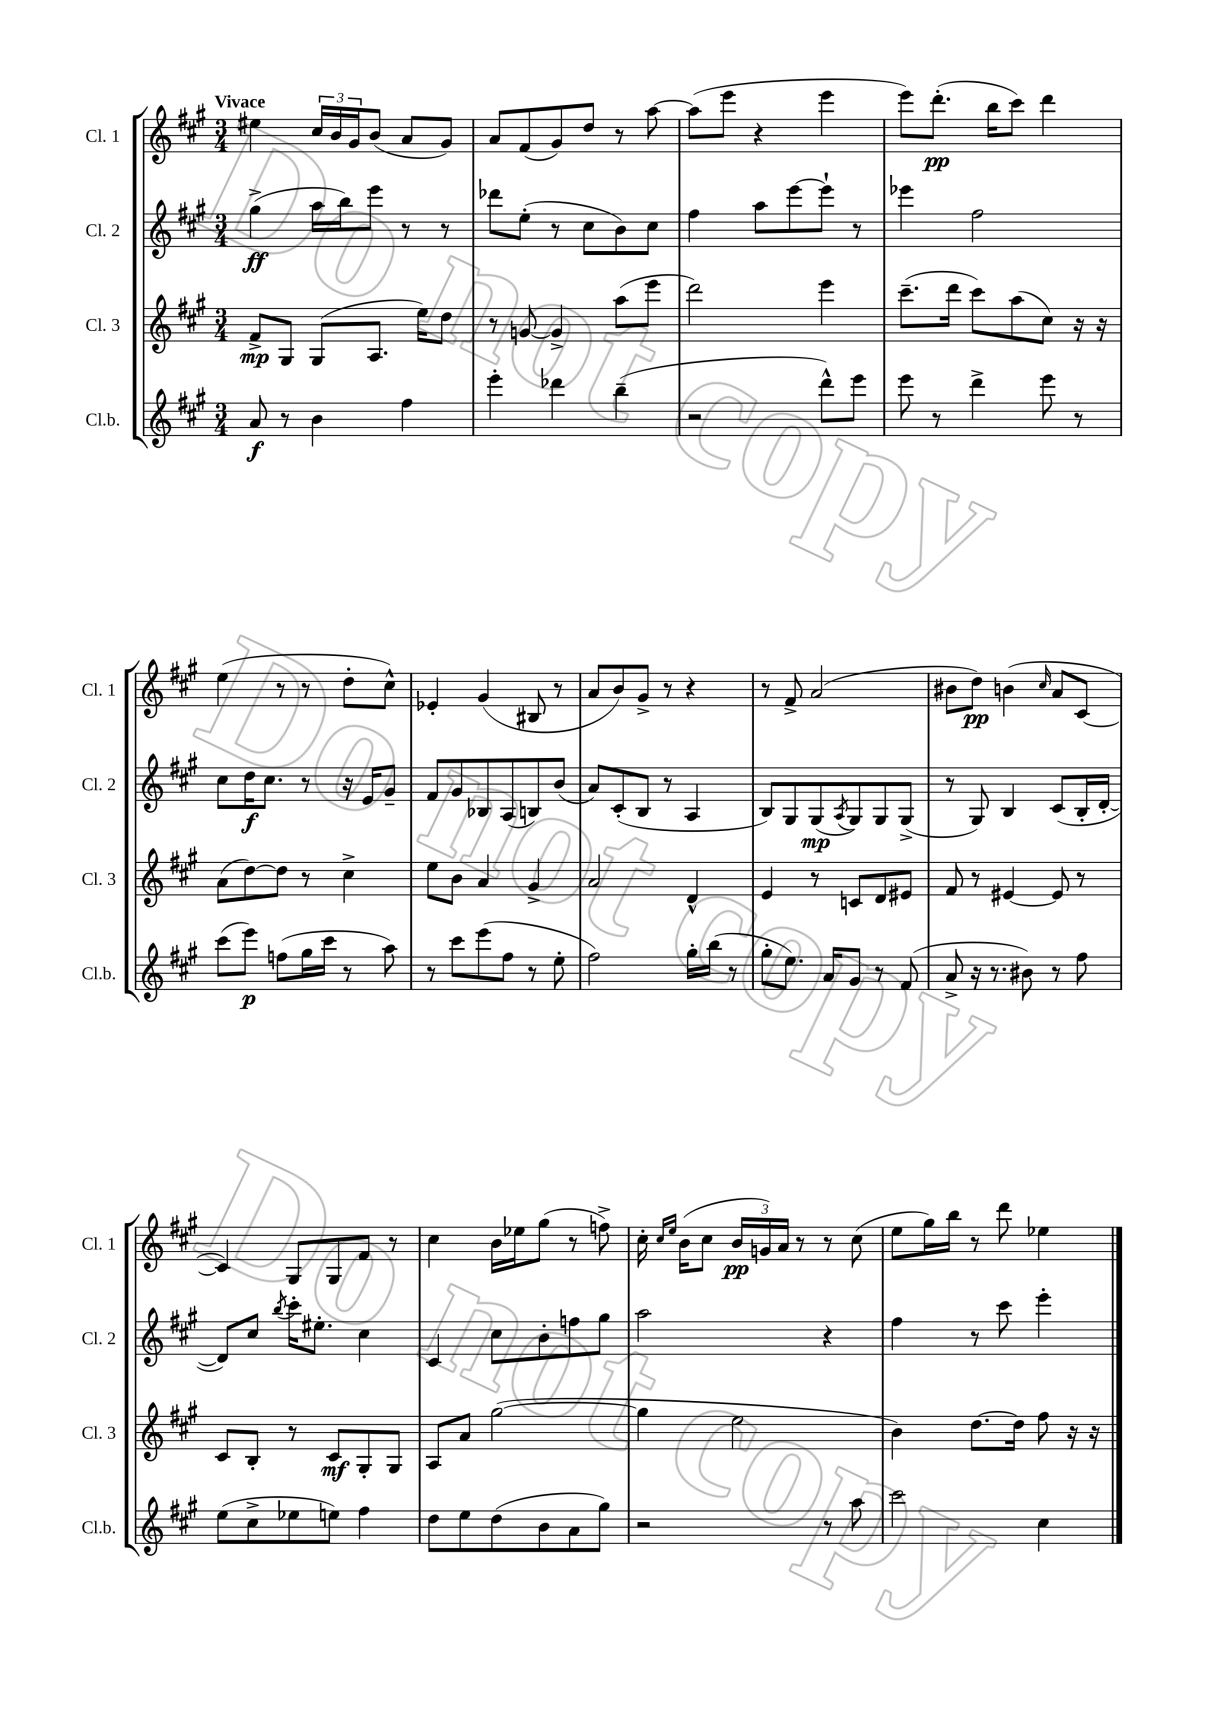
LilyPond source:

<<
\new StaffGroup <<
\new Staff = "s0" \with { instrumentName = "Cl. 1" shortInstrumentName = "Cl. 1" } {
    \clef treble \key a \major \numericTimeSignature \time 3/4 \tempo "Vivace"
    eis''4 \tuplet 3/2 { cis''16 b'16 gis'16 } b'8( a'8 gis'8) |
    a'8 fis'8( gis'8) d''8 r8 a''8~ |
    a''8( e'''8 r4 e'''4 |
    e'''8) d'''8.-.\pp( b''16 cis'''8) d'''4 |
    e''4( r8 r8 d''8-. cis''8-^) |
    ees'4-. gis'4( bis8 r8 |
    a'8 b'8) gis'8-> r8 r4 |
    r8 fis'8-> a'2( |
    bis'8 d''8\pp) b'4( \grace { cis''16 } a'8 cis'8~ |
    cis'4) gis8 gis8 fis'8 r8 |
    cis''4 b'16 ees''16 gis''8( r8 f''8->) |
    cis''16-. \grace { cis''16 e''16 } b'16( cis''8 \tuplet 3/2 { b'16\pp g'16) a'16 } r8 r8 cis''8( |
    e''8 gis''16) b''16 r8 d'''8 ees''4 \bar "|." |
}
\new Staff = "s1" \with { instrumentName = "Cl. 2" shortInstrumentName = "Cl. 2" } {
    \clef treble \key a \major \numericTimeSignature \time 3/4
    gis''4->\ff( a''16 b''16) e'''8 r8 r8 |
    des'''8 e''8-.( r8 cis''8 b'8) cis''8 |
    fis''4 a''8 e'''8~ e'''8-! r8 |
    ees'''4 fis''2 |
    cis''8 d''16\f cis''8. r8 r16 e'16 gis'8-- |
    fis'8 gis'8 bes8 a8( b8) b'8( |
    a'8) cis'8-.( b8 r8 a4 |
    b8) gis8 gis8\mp( \acciaccatura { a8 } gis8) gis8 gis8->( |
    r8 gis8) b4 cis'8( b16-. d'16~-. |
    d'8) cis''8 \acciaccatura { b''8 } cis'''16-. eis''8.-. cis''4 |
    cis'4 cis''8 b'8-. f''8 gis''8 |
    a''2 r4 |
    fis''4 r8 cis'''8 e'''4-. \bar "|." |
}
\new Staff = "s2" \with { instrumentName = "Cl. 3" shortInstrumentName = "Cl. 3" } {
    \clef treble \key a \major \numericTimeSignature \time 3/4
    fis'8->\mp gis8 gis8( a8. e''16) d''8 |
    r8 g'8~ g'4-> a''8( e'''8 |
    d'''2) e'''4 |
    cis'''8.--( d'''16 cis'''8) a''8( cis''8) r16 r16 |
    a'8( d''8~) d''8 r8 cis''4-> |
    e''8 b'8 a'4 gis'4-> |
    a'2 d'4-^ |
    e'4 r8 c'8 d'8 eis'8 |
    fis'8 r8 eis'4~ eis'8 r8 |
    cis'8 b8-. r8 cis'8\mf gis8-. gis8 |
    a8 a'8 gis''2~( |
    gis''4 e''2 |
    b'4) d''8.~ d''16 fis''8 r16 r16 \bar "|." |
}
\new Staff = "s3" \with { instrumentName = "Cl.b." shortInstrumentName = "Cl.b." } {
    \clef treble \key a \major \numericTimeSignature \time 3/4
    a'8\f r8 b'4 fis''4 |
    e'''4-. des'''4 b''4--( |
    r2 d'''8-^) e'''8 |
    e'''8 r8 d'''4-> e'''8 r8 |
    cis'''8( e'''8\p) f''8( gis''16 cis'''16 r8 a''8) |
    r8 cis'''8 e'''8( fis''8 r8 e''8-. |
    fis''2) gis''16-. b''16( r8 |
    gis''8-. e''8.) a'16 gis'8 r8 fis'8( |
    a'8-> r16 r8. bis'8) r8 fis''8 |
    e''8( cis''8-> ees''8 e''8) fis''4 |
    d''8 e''8 d''8( b'8 a'8 gis''8) |
    r2 r8 a''8 |
    cis'''2 cis''4 \bar "|." |
}
>>
>>
\layout { \context { \Score \remove "Bar_number_engraver" } }
